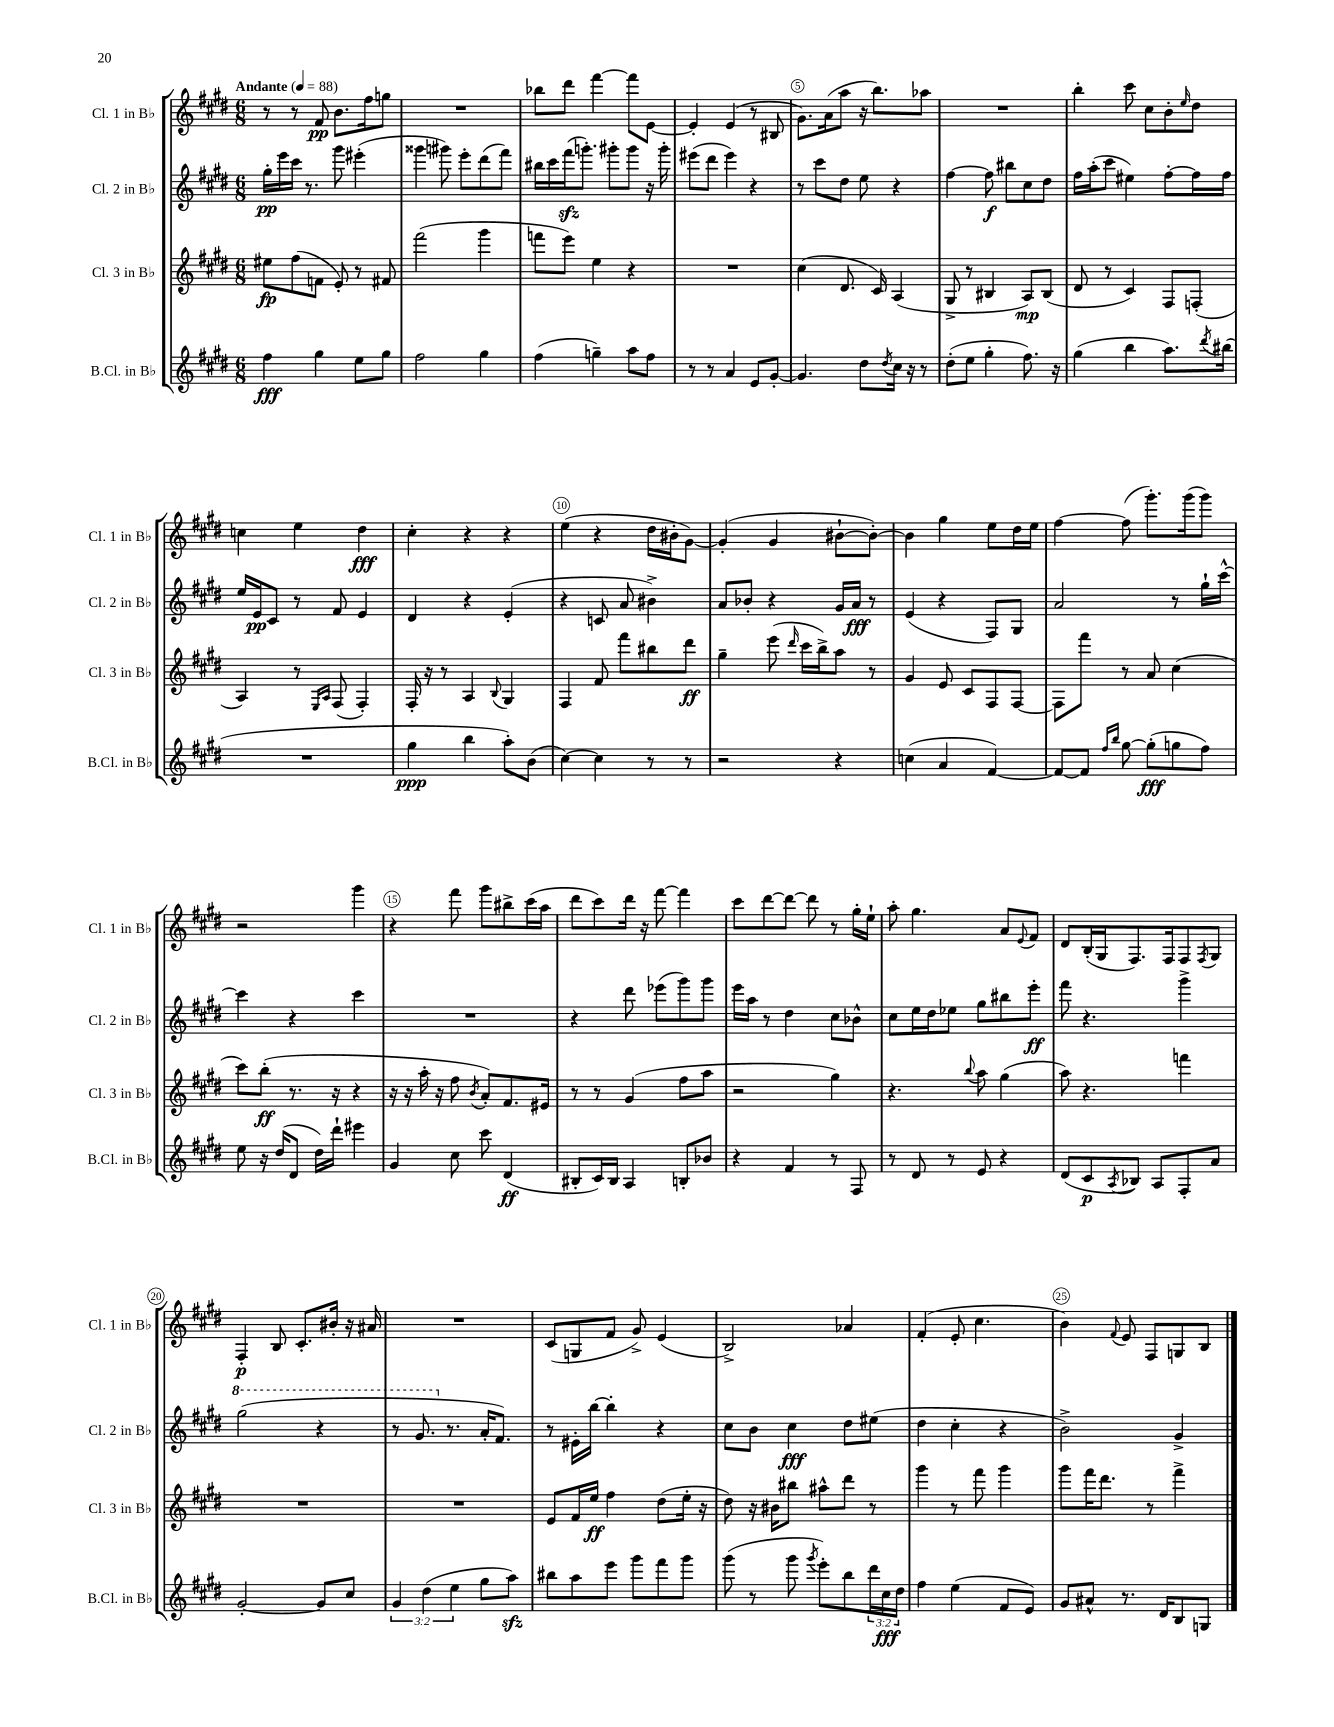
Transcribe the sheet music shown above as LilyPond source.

<<
\new StaffGroup <<
\new Staff = "s0" \with { instrumentName = "Cl. 1 in Bb" shortInstrumentName = "Cl. 1 in Bb" } {
    \clef treble \key e \major \numericTimeSignature \time 6/8 \tempo "Andante" 4 = 88
    r8 r8 fis'8\pp b'8. fis''16 g''8 |
    R2. |
    bes''8 dis'''8 fis'''4~ fis'''8 e'8~ |
    e'4-. e'4( r8 bis8 |
    gis'8.) a'16( a''8 r16 b''8.) aes''8 |
    R2. |
    b''4-. cis'''8 cis''8 b'8-. \grace { e''16 } dis''8 |
    c''4 e''4 dis''4\fff |
    cis''4-. r4 r4 |
    e''4( r4 dis''16 bis'16-. gis'8~) |
    gis'4-.( gis'4 bis'8~-! bis'8~-.) |
    bis'4 gis''4 e''8 dis''16 e''16 |
    fis''4~ fis''8( gis'''8.-.) gis'''16( gis'''8) |
    r2 gis'''4 |
    r4 fis'''8 gis'''8 bis''8-> cis'''16( a''16 |
    dis'''8 cis'''8) dis'''16 r16 fis'''8~ fis'''4 |
    cis'''8 dis'''8~ dis'''8~ dis'''8 r8 gis''16-. e''16-! |
    a''8-. gis''4. a'8 \appoggiatura { e'8 } fis'8 |
    dis'8 b16-.( gis16 fis8.) fis16 fis8 \acciaccatura { fis8 } gis8 |
    fis4-.\p b8 cis'8.-. bis'16-. r16 ais'16 |
    R2. |
    cis'8( g8 fis'8 gis'8->) e'4( |
    b2->) aes'4 |
    fis'4-.( e'8-. cis''4. |
    b'4) \appoggiatura { fis'8 } e'8 fis8 g8 b8 \bar "|." |
}
\new Staff = "s1" \with { instrumentName = "Cl. 2 in Bb" shortInstrumentName = "Cl. 2 in Bb" } {
    \clef treble \key e \major \numericTimeSignature \time 6/8
    gis''16-.\pp e'''16 cis'''16 r8. gis'''8 eis'''4-.( |
    gisis'''4 gis'''8) e'''8-. dis'''8( fis'''8) |
    bis''16 cis'''16 fis'''16\sfz( g'''8.-.) gis'''8-. gis'''8 r16 gis'''16-. |
    eis'''8( dis'''8 eis'''4) r4 |
    r8 cis'''8 dis''8 e''8 r4 |
    fis''4~ fis''8\f bis''8 cis''8 dis''8 |
    fis''16 a''16-.( cis'''8 eis''4) fis''8~-. fis''16 fis''16 |
    e''16 e'16\pp cis'8 r8 fis'8 e'4 |
    dis'4 r4 e'4-.( |
    r4 c'8 a'8 bis'4->) |
    a'8 bes'8-. r4 gis'16 a'16\fff r8 |
    e'4( r4 fis8) gis8 |
    a'2 r8 gis''16-! cis'''16~-^ |
    cis'''4 r4 cis'''4 |
    R2. |
    r4 dis'''8 ees'''8( gis'''8) gis'''8 |
    e'''16 a''16 r8 dis''4 cis''8 bes'8-^ |
    cis''8 e''16 dis''16 ees''8 gis''8 bis''8 e'''8-.\ff |
    fis'''8 r4. gis'''4-> |
    \ottava #1 gis'''2( r4 |
    r8 gis''8. \ottava #0 r8. a'16-. fis'8.) |
    r8 eis'16-. b''16~ b''4-. r4 |
    cis''8 b'8 cis''4\fff dis''8 eis''8( |
    dis''4 cis''4-. r4 |
    b'2->) gis'4-> \bar "|." |
}
\new Staff = "s2" \with { instrumentName = "Cl. 3 in Bb" shortInstrumentName = "Cl. 3 in Bb" } {
    \clef treble \key e \major \numericTimeSignature \time 6/8
    eis''8\fp fis''8( f'8 e'8-.) r8 fis'8 |
    fis'''2( gis'''4 |
    f'''8 e'''8) e''4 r4 |
    R2. |
    cis''4( dis'8. cis'16) a4( |
    gis8-> r8 bis4 a8\mp) bis8( |
    dis'8 r8 cis'4) fis8 f8-.( |
    a4) r8 \grace { e16 a16 } fis8( fis4-.) |
    fis16-. r16 r8 a4 \appoggiatura { b8 } gis4 |
    fis4 fis'8 fis'''8 bis''8 dis'''8\ff |
    gis''4-- e'''8( \grace { dis'''16 } cis'''16 b''16->) a''8 r8 |
    gis'4 e'8 cis'8 fis8 fis8~ |
    fis8 fis'''8 r8 a'8 cis''4( |
    cis'''8) b''8-.\ff( r8. r16 r4 |
    r16 r16 a''16-. r16 fis''8 \acciaccatura { b'8 } a'8-.) fis'8. eis'16 |
    r8 r8 gis'4( fis''8 a''8 |
    r2 gis''4) |
    r4. \appoggiatura { b''8 } a''8 gis''4( |
    a''8) r4. f'''4 |
    R2. |
    R2. |
    e'8 fis'16 e''16\ff fis''4 dis''8( e''16-. r16 |
    dis''8) r16 bis'16 bis''8 ais''8-^ dis'''8 r8 |
    gis'''4 r8 fis'''8 gis'''4 |
    gis'''8 fis'''16 dis'''8. r8 fis'''4-> \bar "|." |
}
\new Staff = "s3" \with { instrumentName = "B.Cl. in Bb" shortInstrumentName = "B.Cl. in Bb" } {
    \clef treble \key e \major \numericTimeSignature \time 6/8 \override Staff.TupletNumber.text = #tuplet-number::calc-fraction-text
    fis''4\fff gis''4 e''8 gis''8 |
    fis''2 gis''4 |
    fis''4( g''4--) a''8 fis''8 |
    r8 r8 a'4 e'8 gis'8~-. |
    gis'4. dis''8 \acciaccatura { dis''8 } cis''16 r16 r8 |
    dis''8-.( e''8 gis''4-. fis''8.) r16 |
    gis''4( b''4 a''8.) \acciaccatura { dis'''8 } bis''16( |
    R2. |
    gis''4\ppp b''4 a''8-.) b'8( |
    cis''4~) cis''4 r8 r8 |
    r2 r4 |
    c''4( a'4 fis'4~) |
    fis'8~ fis'8 \grace { fis''16 b''16 } gis''8~ gis''8-.\fff( g''8 fis''8) |
    e''8 r16 dis''16( dis'8 dis''16) dis'''16-! eis'''4 |
    gis'4 cis''8 cis'''8 dis'4\ff( |
    bis8-. cis'16) bis16 a4 b8-. bes'8 |
    r4 fis'4 r8 fis8 |
    r8 dis'8 r8 e'8 r4 |
    dis'8( cis'8\p \acciaccatura { a8 } bes8) a8 fis8-. a'8 |
    gis'2~-. gis'8 cis''8 |
    \tuplet 3/2 { gis'4 dis''4( e''4 } gis''8 a''8\sfz) |
    bis''8 a''8 e'''8 gis'''8 fis'''8 gis'''8 |
    gis'''8( r8 gis'''8 \acciaccatura { gis'''8 } e'''8-.) b''8 \tuplet 3/2 { dis'''16 cis''16\fff dis''16 } |
    fis''4 e''4( fis'8 e'8) |
    gis'8 ais'8-^ r8. dis'16 b8 g8 \bar "|." |
}
>>
>>
\layout { \context { \Score \override BarNumber.break-visibility = ##(#f #t #t) barNumberVisibility = #(every-nth-bar-number-visible 5) \override BarNumber.stencil = #(make-stencil-circler 0.1 0.3 ly:text-interface::print) } }
